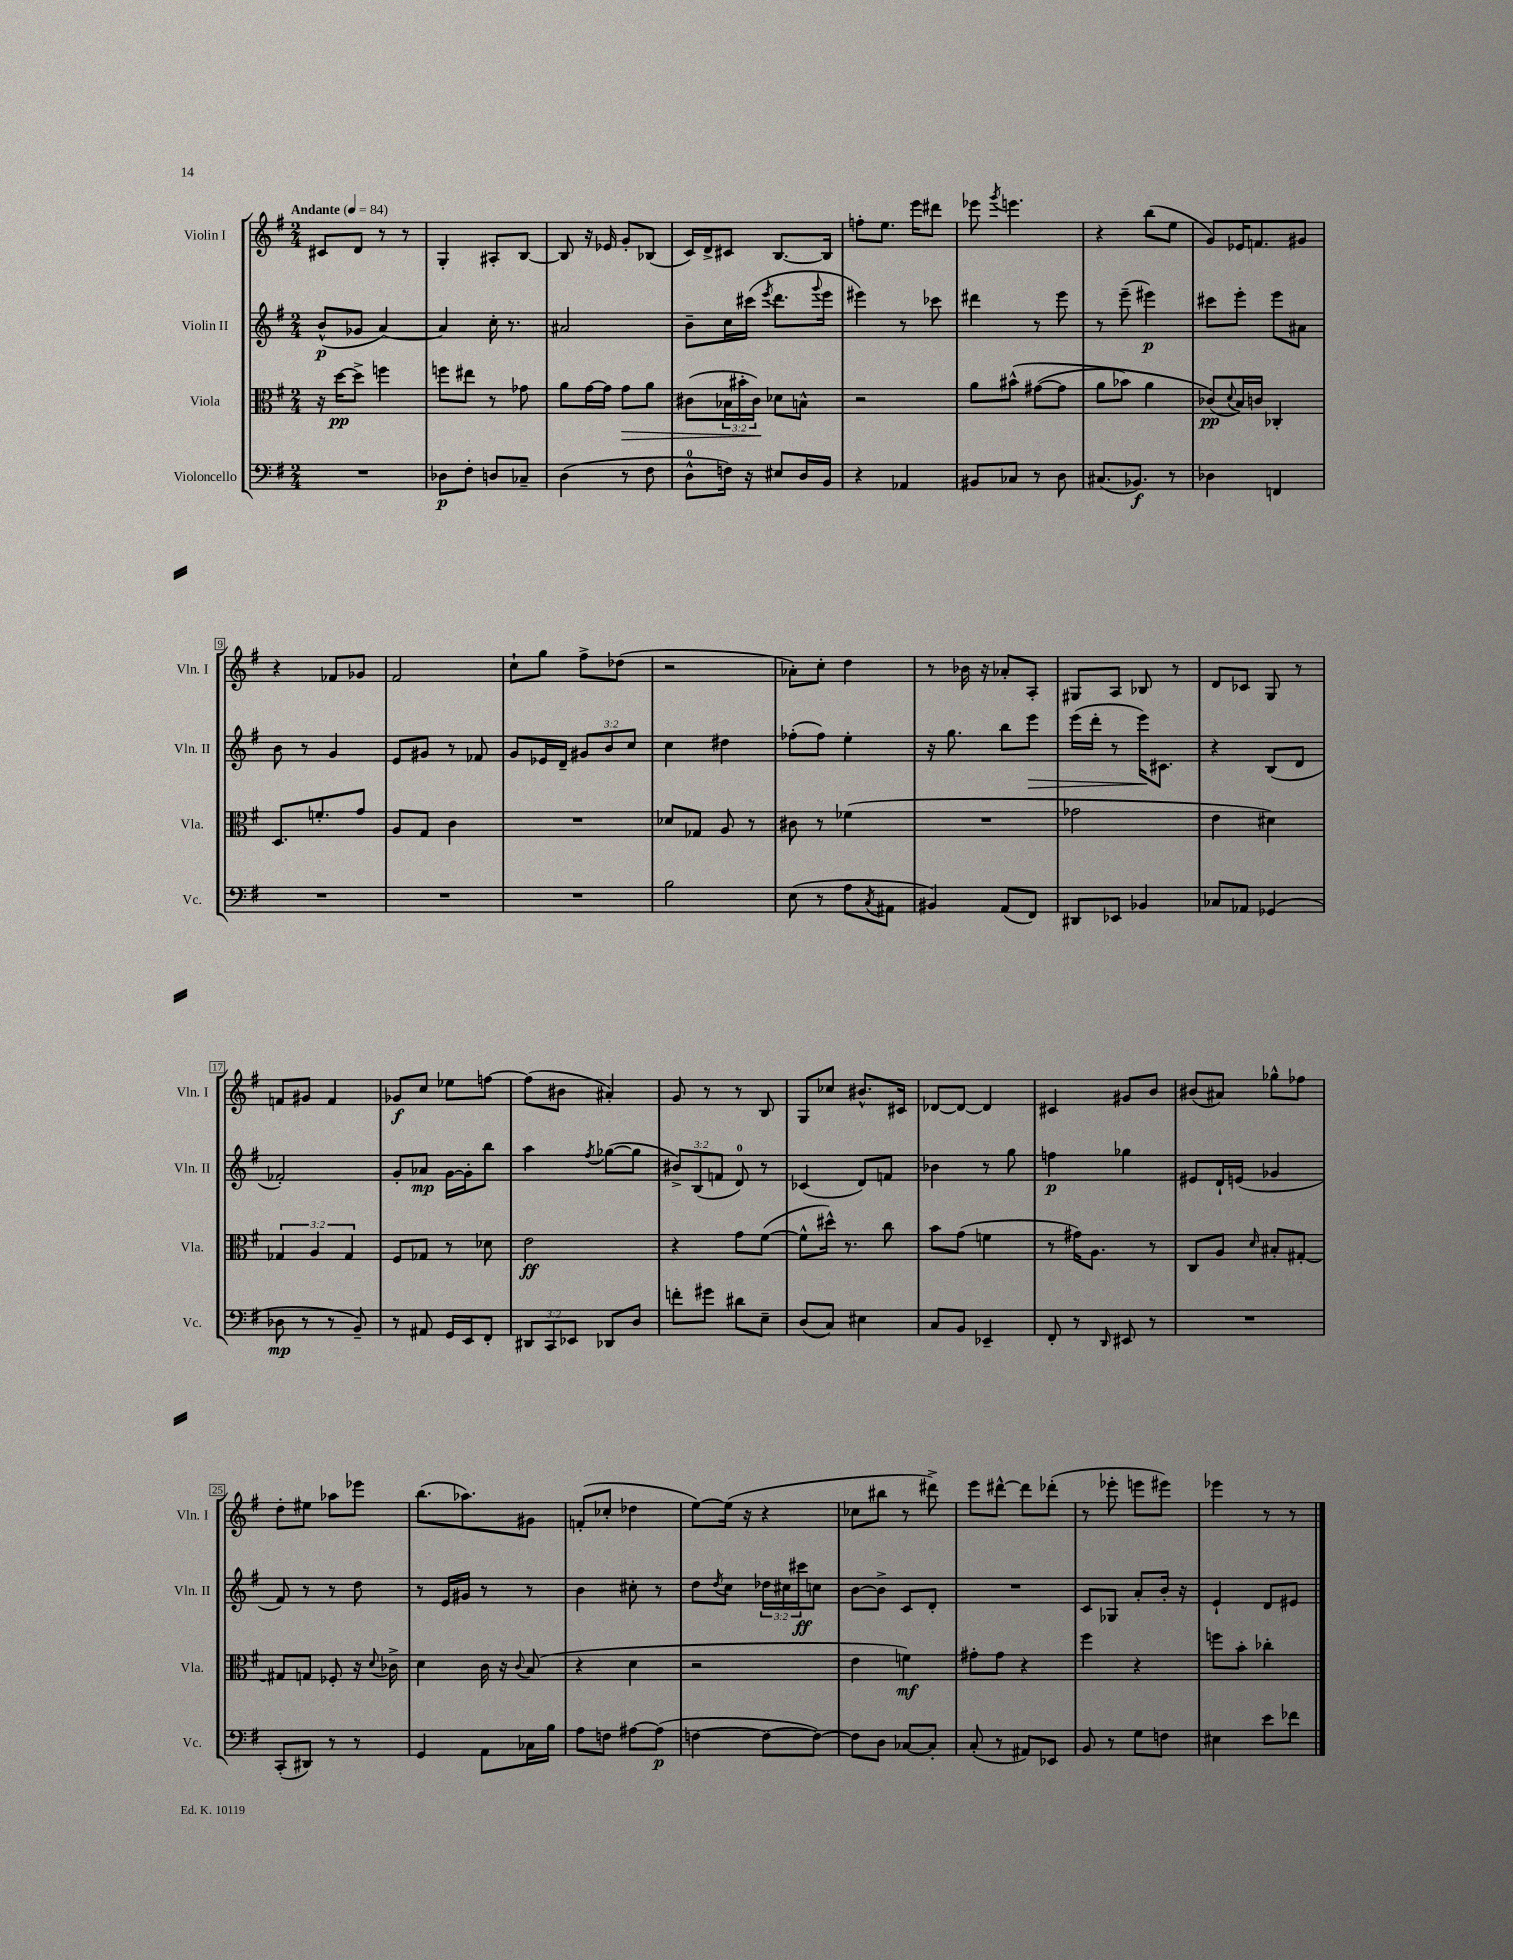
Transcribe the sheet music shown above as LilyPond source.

<<
\new StaffGroup <<
\new Staff = "s0" \with { instrumentName = "Violin I" shortInstrumentName = "Vln. I" } {
    \clef treble \key g \major \numericTimeSignature \time 2/4 \tempo "Andante" 4 = 84
    cis'8 d'8 r8 r8 |
    g4-. ais8-. b8~ |
    b8 r16 ees'16 g'8-. bes8( |
    c'16) d'16-> cis'8 b8.~ b16 |
    f''8-. e''8. e'''16 dis'''8 |
    ees'''8 \acciaccatura { g'''8 } e'''4. |
    r4 b''8( e''8 |
    g'8) ees'16 f'8. gis'8 |
    r4 fes'8 ges'8 |
    fis'2 |
    c''8-! g''8 fis''8-> des''8( |
    r2 |
    aes'8-.) c''8-. d''4 |
    r8 bes'16 r16 aes'8-. a8-. |
    gis8 a8 bes8 r8 |
    d'8 ces'8 g8 r8 |
    f'8 gis'8 f'4 |
    ges'8\f c''8 ees''8 f''8~ |
    f''8( bis'8 ais'4-.) |
    g'8 r8 r8 b8 |
    g8 ces''8 bis'8.-^ cis'16 |
    des'8~ des'8~ des'4 |
    cis'4 gis'8 b'8 |
    bis'8( ais'8) ges''8-^ fes''8 |
    d''8-. eis''8 aes''8 ees'''8 |
    b''8.( aes''8.) gis'8 |
    f'8-.( ces''8-. des''4 |
    e''8~) e''16( r16 r4 |
    ces''8 bis''8 r8 dis'''8->) |
    e'''8 dis'''8~-^ dis'''8 des'''8-.( |
    r8 ees'''8-. e'''8 eis'''8) |
    ees'''4 r8 r8 \bar "|." |
}
\new Staff = "s1" \with { instrumentName = "Violin II" shortInstrumentName = "Vln. II" } {
    \clef treble \key g \major \numericTimeSignature \time 2/4 \override Staff.TupletNumber.text = #tuplet-number::calc-fraction-text
    b'8-^\p( ges'8 a'4~) |
    a'4 c''16-. r8. |
    ais'2 |
    b'8-- c''16 cis'''16( \acciaccatura { e'''8 } d'''8. \appoggiatura { g'''8 } e'''16 |
    eis'''4) r8 ces'''8 |
    dis'''4 r8 e'''8 |
    r8 e'''8--( eis'''4\p) |
    cis'''8 e'''8-. e'''8 ais'8 |
    b'8 r8 g'4 |
    e'8 gis'8 r8 fes'8 |
    g'8 ees'16 d'16-- \tuplet 3/2 { gis'8 b'8 c''8 } |
    c''4 dis''4 |
    fes''8-.( fes''8) e''4-. |
    r16 g''8. b''8 e'''8\> |
    e'''16( d'''16-. r8 e'''16\!) cis'8. |
    r4 b8( d'8 |
    fes'2-.) |
    g'8-. aes'8\mp g'16~ g'16-. b''8 |
    a''4 \acciaccatura { fis''8 } ges''8~( ges''8 |
    \tuplet 3/2 { bis'8->) b8( f'8 } d'8-0) r8 |
    ces'4( d'8) f'8 |
    bes'4 r8 g''8 |
    f''4\p ges''4 |
    eis'8 d'16-! e'16( ges'4 |
    fis'8) r8 r8 d''8 |
    r8 e'16 gis'16 r8 r8 |
    b'4 cis''8-. r8 |
    d''8 \acciaccatura { d''8 } c''8 \tuplet 3/2 { des''16 cis''16 cis'''16\ff } c''8 |
    b'8~ b'8-> c'8 d'8-. |
    R2 |
    c'8 ges8 a'8-. b'16-. r16 |
    e'4-! d'8 eis'8 \bar "|." |
}
\new Staff = "s2" \with { instrumentName = "Viola" shortInstrumentName = "Vla." } {
    \clef alto \key g \major \numericTimeSignature \time 2/4 \override Staff.TupletNumber.text = #tuplet-number::calc-fraction-text
    r16 d''16~\pp d''8-> f''4 |
    f''8 eis''8 r8 ges'8 |
    a'8 g'16~ g'16 g'8\> a'8 |
    cis'8( \tuplet 3/2 { bes16 bis'16-. cis'16\!) } des'8 b8-^ |
    r2 |
    a'8 bis'8-^\( gis'8~( gis'8 |
    a'8 bes'8) a'4 |
    ces'8\pp(\) \appoggiatura { d'8 } b16) c'16 ces4-. |
    d8. f'8.-. g'8 |
    a8 g8 c'4 |
    R2 |
    des'8 ges8 a8 r8 |
    cis'8 r8 fes'4( |
    R2 |
    ges'2 |
    e'4 dis'4) |
    \tuplet 3/2 { ges4 a4 ges4 } |
    fis8 ges8 r8 des'8 |
    e'2\ff |
    r4 g'8 fis'8~( |
    fis'8-^ dis''16-^) r8. c''8 |
    b'8 g'8( f'4 |
    r8 gis'16) a8. r8 |
    c8 a8 \grace { d'16 } bis8-. gis8~-. |
    gis8 g8 fes8-. r16 \appoggiatura { d'8 } ces'16-> |
    d'4 c'16 r16 \appoggiatura { c'8 } b8( |
    r4 d'4 |
    r2 |
    e'4 f'4\mf) |
    gis'8-. gis'8 r4 |
    fis''4 r4 |
    f''8 b'8-. ces''4-. \bar "|." |
}
\new Staff = "s3" \with { instrumentName = "Violoncello" shortInstrumentName = "Vc." } {
    \clef bass \key g \major \numericTimeSignature \time 2/4 \override Staff.TupletNumber.text = #tuplet-number::calc-fraction-text
    R2 |
    des8\p fis8-. d8 ces8-- |
    d4( r8 fis8 |
    d8-0-^ f16) r16 eis8 d16 b,16 |
    r4 aes,4 |
    bis,8 ces8 r8 d8 |
    cis8.( bes,8.\f) r8 |
    des4 f,4 |
    R2 |
    R2 |
    R2 |
    b2 |
    e8( r8 a8 \acciaccatura { c8 } ais,8 |
    bis,4) a,8( fis,8) |
    dis,8 ees,8 bes,4 |
    ces8 aes,8 ges,4( |
    des8\mp r8 r8 b,8--) |
    r8 ais,8 g,16 e,16 fis,8-. |
    \tuplet 3/2 { dis,8 c,8 ees,8 } des,8 d8 |
    f'8-. gis'8 dis'8 e8-- |
    d8( c8) eis4 |
    c8 b,8 ees,4-- |
    fis,8-. r8 \grace { d,16 } eis,8 r8 |
    R2 |
    c,8-.( dis,8) r8 r8 |
    g,4 a,8 ces16 b16 |
    a8 f8 ais8~ ais8\p( |
    f4~ f8~ f8~) |
    f8 d8 ces8~ ces8-. |
    c8-.( r8 ais,8) ees,8 |
    b,8 r8 g8 f8 |
    eis4 e'8 fes'8 \bar "|." |
}
>>
>>
\layout { \context { \Score \override BarNumber.stencil = #(make-stencil-boxer 0.1 0.3 ly:text-interface::print) } }
